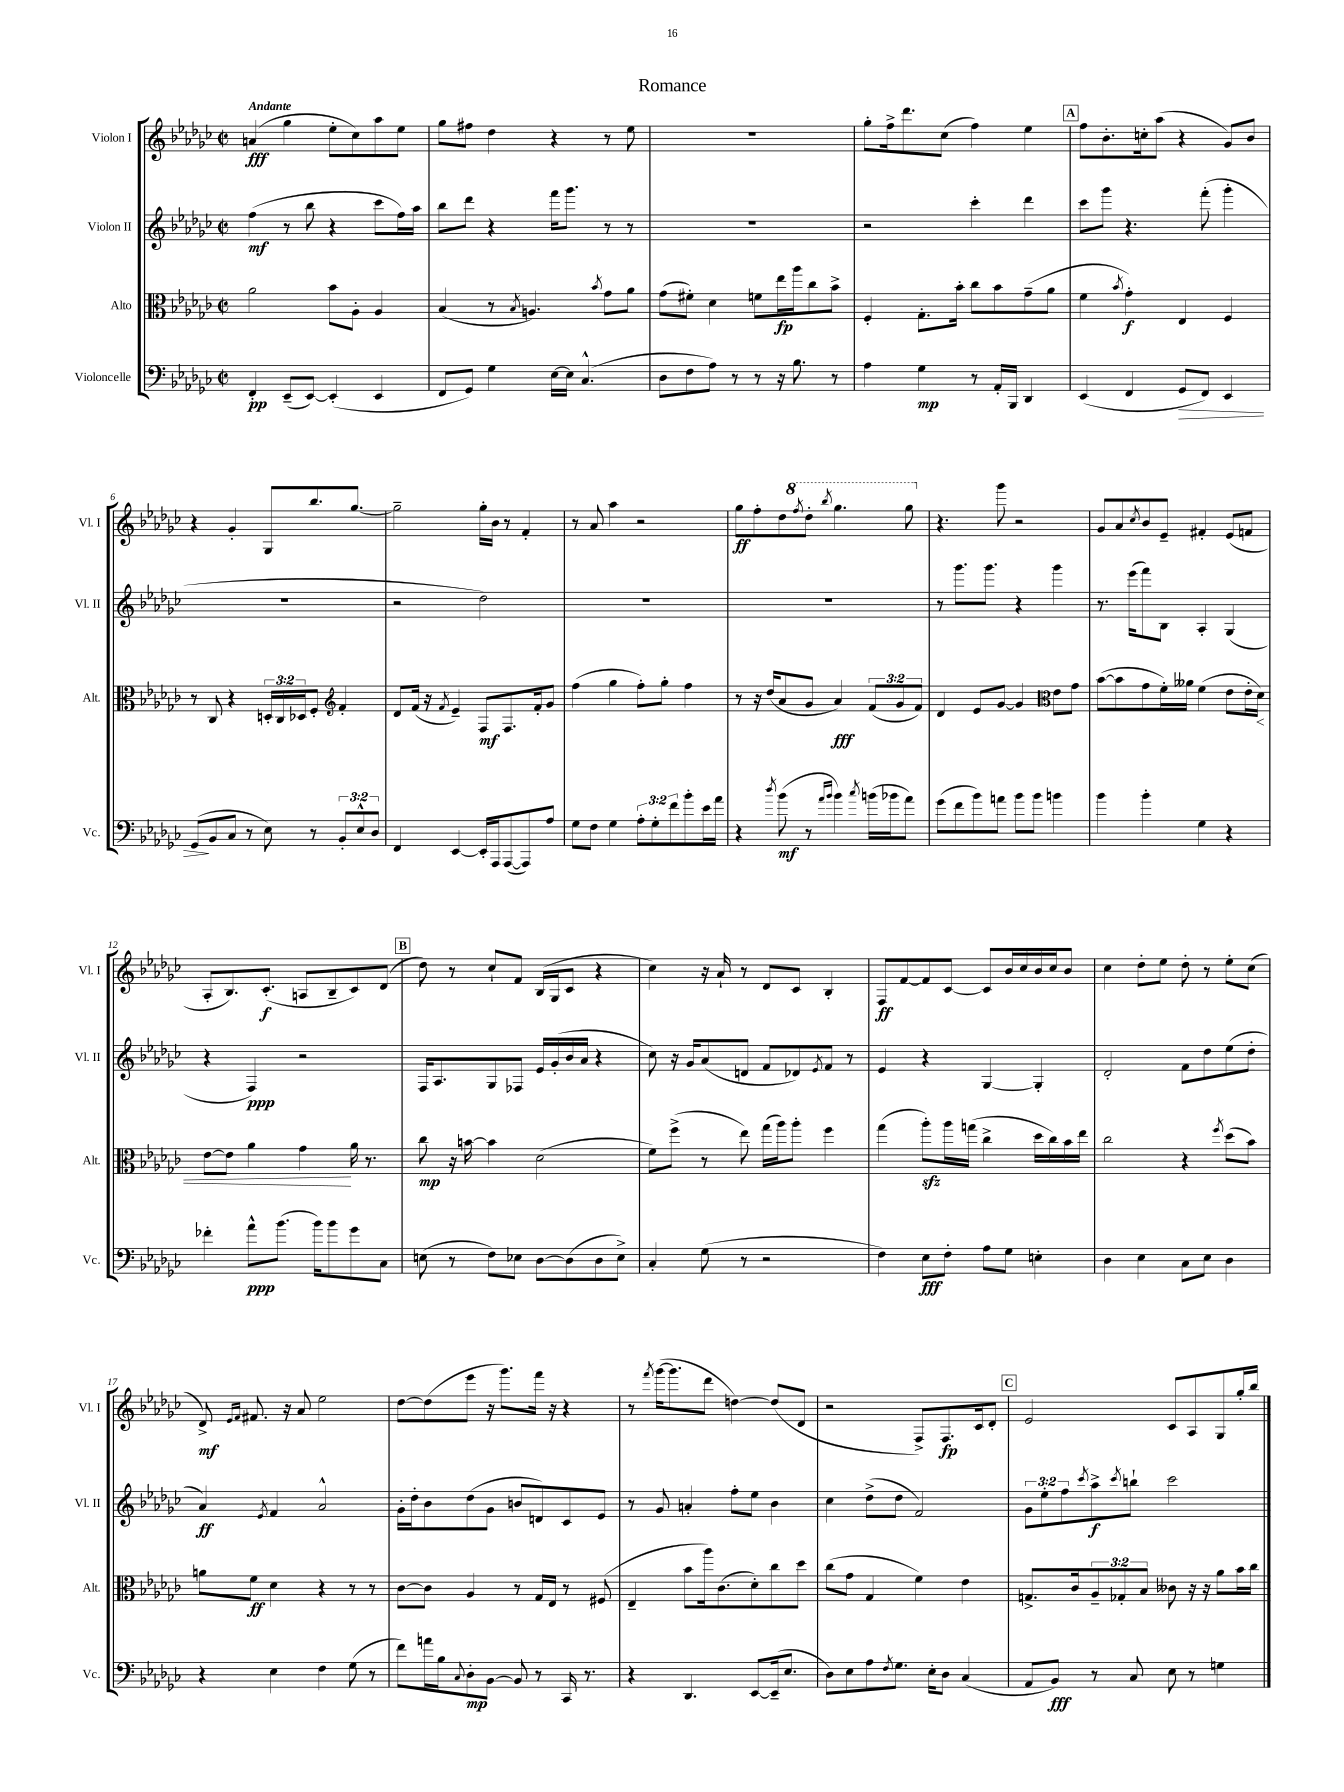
\header { title = "Romance" }
<<
\new StaffGroup <<
\new Staff = "s0" \with { instrumentName = "Violon I" shortInstrumentName = "Vl. I" } {
    \clef treble \key ges \major \defaultTimeSignature \time 2/2 \tempo "Andante"
    a'4\fff( ges''4 ees''8-. ces''8) aes''8 ees''8 |
    ges''8 fis''8 des''4 r4 r8 ees''8 |
    R1 |
    ges''8-. f''16-> des'''8. ces''8( f''4) ees''4 |
    \mark \markup { \box "A" } f''8 bes'8.-. c''16-. aes''8( r4 ges'8) bes'8 |
    r4 ges'4-. ges8 bes''8. ges''8.~ |
    ges''2-- ges''16-. bes'16 r8 f'4-. |
    r8 aes'8 aes''4 r2 |
    ges''8\ff f''8-. des''8 \ottava #1 \acciaccatura { f'''8 } des'''8-. \acciaccatura { bes'''8 } ges'''4. ges'''8 \ottava #0 |
    r4. ges'''8 r2 |
    ges'8 aes'8 \acciaccatura { ces''8 } bes'8 ees'8-- fis'4-. ees'8( f'8 |
    aes8-. bes8.) ces'8.-.\f( a8 bes8-- ces'8) des'8( |
    \mark \markup { \box "B" } des''8) r8 ces''8-! f'8 bes16( ges16 ces'8 r4 |
    ces''4) r16 aes'16-! r8 des'8 ces'8 bes4-. |
    f8\ff f'8~ f'8 ces'8~ ces'8 bes'16 ces''16 bes'16 ces''16 bes'8 |
    ces''4 des''8-. ees''8 des''8-. r8 ees''8-. ces''8( |
    des'8->\mf) \grace { ees'16 f'16 } fis'8. r16 aes'8 ees''2 |
    des''8~ des''8( ees'''8 r16 ges'''8.) f'''16 r16 r4 |
    r8 \acciaccatura { f'''8 } ges'''16~( ges'''8. des'''8 d''4~) d''8( des'8 |
    r2 f8->) f8.\fp ces'16 des'8-. |
    \mark \markup { \box "C" } ees'2 ces'8 aes8 ges8 ges''16-. bes''16 \bar "|." |
}
\new Staff = "s1" \with { instrumentName = "Violon II" shortInstrumentName = "Vl. II" } {
    \clef treble \key ges \major \defaultTimeSignature \time 2/2 \override Staff.TupletNumber.text = #tuplet-number::calc-fraction-text
    f''4\mf( r8 bes''8 r4 ces'''8 f''16) aes''16 |
    bes''8 des'''8 r4 f'''16 ges'''8. r8 r8 |
    R1 |
    r2 ces'''4-. des'''4 |
    \mark \markup { \box "A" } ces'''8 ges'''8 r4. f'''8-.( ges'''4-. |
    R1 |
    r2 des''2) |
    R1 |
    R1 |
    r8 ges'''8. ges'''8. r4 ges'''4 |
    r8. ees'''16( f'''8) bes8 aes4-. ges4( |
    r4 f4\ppp) r2 |
    \mark \markup { \box "B" } f16 aes8. ges8 fes8 ees'16 ges'16-.( bes'16 aes'16 r4 |
    ces''8) r16 ges'16 aes'8( d'8 f'8 des'8) \acciaccatura { ees'8 } f'8 r8 |
    ees'4 r4 ges4~ ges4-. |
    des'2-. f'8 des''8 ees''8( des''8-. |
    aes'4\ff) \acciaccatura { ees'8 } f'4 aes'2-^ |
    ges'16-. des''16-. bes'8 des''8( ges'8 b'8 d'8) ces'8 ees'8 |
    r8 ges'8 a'4-. f''8-. ees''8 bes'4 |
    ces''4 des''8->( des''8 f'2) |
    \mark \markup { \box "C" } \tuplet 3/2 { ges'8 ees''8-. f''8 } \acciaccatura { ces'''8 } aes''8->\f \acciaccatura { ces'''8 } b''8-! ces'''2 \bar "|." |
}
\new Staff = "s2" \with { instrumentName = "Alto" shortInstrumentName = "Alt." } {
    \clef alto \key ges \major \defaultTimeSignature \time 2/2 \override Staff.TupletNumber.text = #tuplet-number::calc-fraction-text
    aes'2 bes'8 aes8-. aes4 |
    bes4( r8 \acciaccatura { bes8 } a4.) \acciaccatura { bes'8 } ges'8 aes'8 |
    ges'8( fis'8-.) des'4 f'8 ees''16\fp aes''16 ces''8 bes'8-> |
    f4-. ges8.-. bes'16-. ces''8 bes'8 ges'8--( aes'8 |
    \mark \markup { \box "A" } f'4 \acciaccatura { bes'8 } ges'4-.\f) ees4 f4 |
    r8 ces8 r4 \tuplet 3/2 { d16-. ces16 des16 } f8-. \clef treble f'4-. |
    des'8 f'16( r16 \acciaccatura { f'8 } ees'4--) f8\mf f8. f'16-. ges'8 |
    f''4( ges''4 f''8-.) ges''8-. f''4 |
    r8 r16 des''16( aes'8 ges'8 aes'4\fff) \tuplet 3/2 { f'8( ges'8 f'8) } |
    des'4 ees'8 ges'8~ ges'4 \clef alto ees'8 ges'8 |
    bes'8~( bes'8 ges'8 f'16-.) aeses'16 f'4( ees'8 ees'16-. des'16\<) |
    ees'8~ ees'8 aes'4 ges'4\! aes'16 r8. |
    \mark \markup { \box "B" } ces''8\mp r16 b'16~ b'4 des'2( |
    f'8) f''8->( r8 ees''8) ges''16( aes''16) aes''8-. f''4 |
    ges''4( aes''8-.\sfz) aes''16 g''16( ces''4-> des''16 ces''16) bes'16 ees''16 |
    ces''2 r4 \acciaccatura { f''8 } des''8( bes'8) |
    a'8 f'8\ff des'4 r4 r8 r8 |
    ces'8~ ces'8 aes4 r8 ges16 ees16 r8 fis8( |
    ees4-- bes'8 aes''16) ces'8.( des'8-.) ces''8 des''8 |
    ces''8( ges'8 ges4 f'4) ees'4 |
    \mark \markup { \box "C" } g8.-> ces'16 \tuplet 3/2 { aes8-- ges8-. bes8 } ceses'8 r16 r16 aes'8 bes'16 ces''16 \bar "|." |
}
\new Staff = "s3" \with { instrumentName = "Violoncelle" shortInstrumentName = "Vc." } {
    \clef bass \key ges \major \defaultTimeSignature \time 2/2 \override Staff.TupletNumber.text = #tuplet-number::calc-fraction-text
    f,4-.\pp ees,8--( ees,8~) ees,4-.( ees,4 |
    f,8 ges,8) ges4 ees16~ ees16 ces4.-^( |
    des8 f8 aes8) r8 r8 r16 bes8. r8 |
    aes4 ges4\mp r8 aes,16-. bes,,16 des,4 |
    \mark \markup { \box "A" } ees,4( f,4 ges,8\> f,8) ees,4 |
    ges,8\!( bes,8 ces8 r8 ees8) r8 \tuplet 3/2 { bes,8-. ees8-^ des8 } |
    f,4 ees,4~ ees,16-. aes,,16 aes,,8~( aes,,8) aes8 |
    ges8 f8 ges4 \tuplet 3/2 { aes8-. ges8-. f'8 } bes'8-. ees'16 aes'16 |
    r4 \acciaccatura { des''8 } bes'8\mf( r8 \grace { aes'16 bes'16 } bes'4) \acciaccatura { ces''8 } b'16( bes'16 aes'8) |
    ges'8( f'8 bes'8) a'8 bes'8 bes'8 b'4 |
    bes'4 bes'4-. ges4 r4 |
    fes'4-. aes'8-^\ppp bes'8.( bes'16) bes'8 ges'8 ces8 |
    \mark \markup { \box "B" } e8( r8 f8) ees8 des8~ des8( des8 ees8->) |
    ces4-. ges8( r8 r2 |
    f4) ees8\fff f8-. aes8 ges8 e4-. |
    des4 ees4 ces8 ees8 des4 |
    r4 ees4 f4 ges8( r8 |
    f'8) a'16 bes16 \appoggiatura { ces8 } des8-.\mp bes,8~ bes,8 r8 ces,16 r8. |
    r4 des,4. ees,8~ ees,16--( ees8. |
    des8) ees8 aes8 \acciaccatura { f8 } ges8. ees16-. des8 ces4( |
    \mark \markup { \box "C" } aes,8 bes,8\fff) r8 ces8 ees8 r8 g4 \bar "|." |
}
>>
>>
